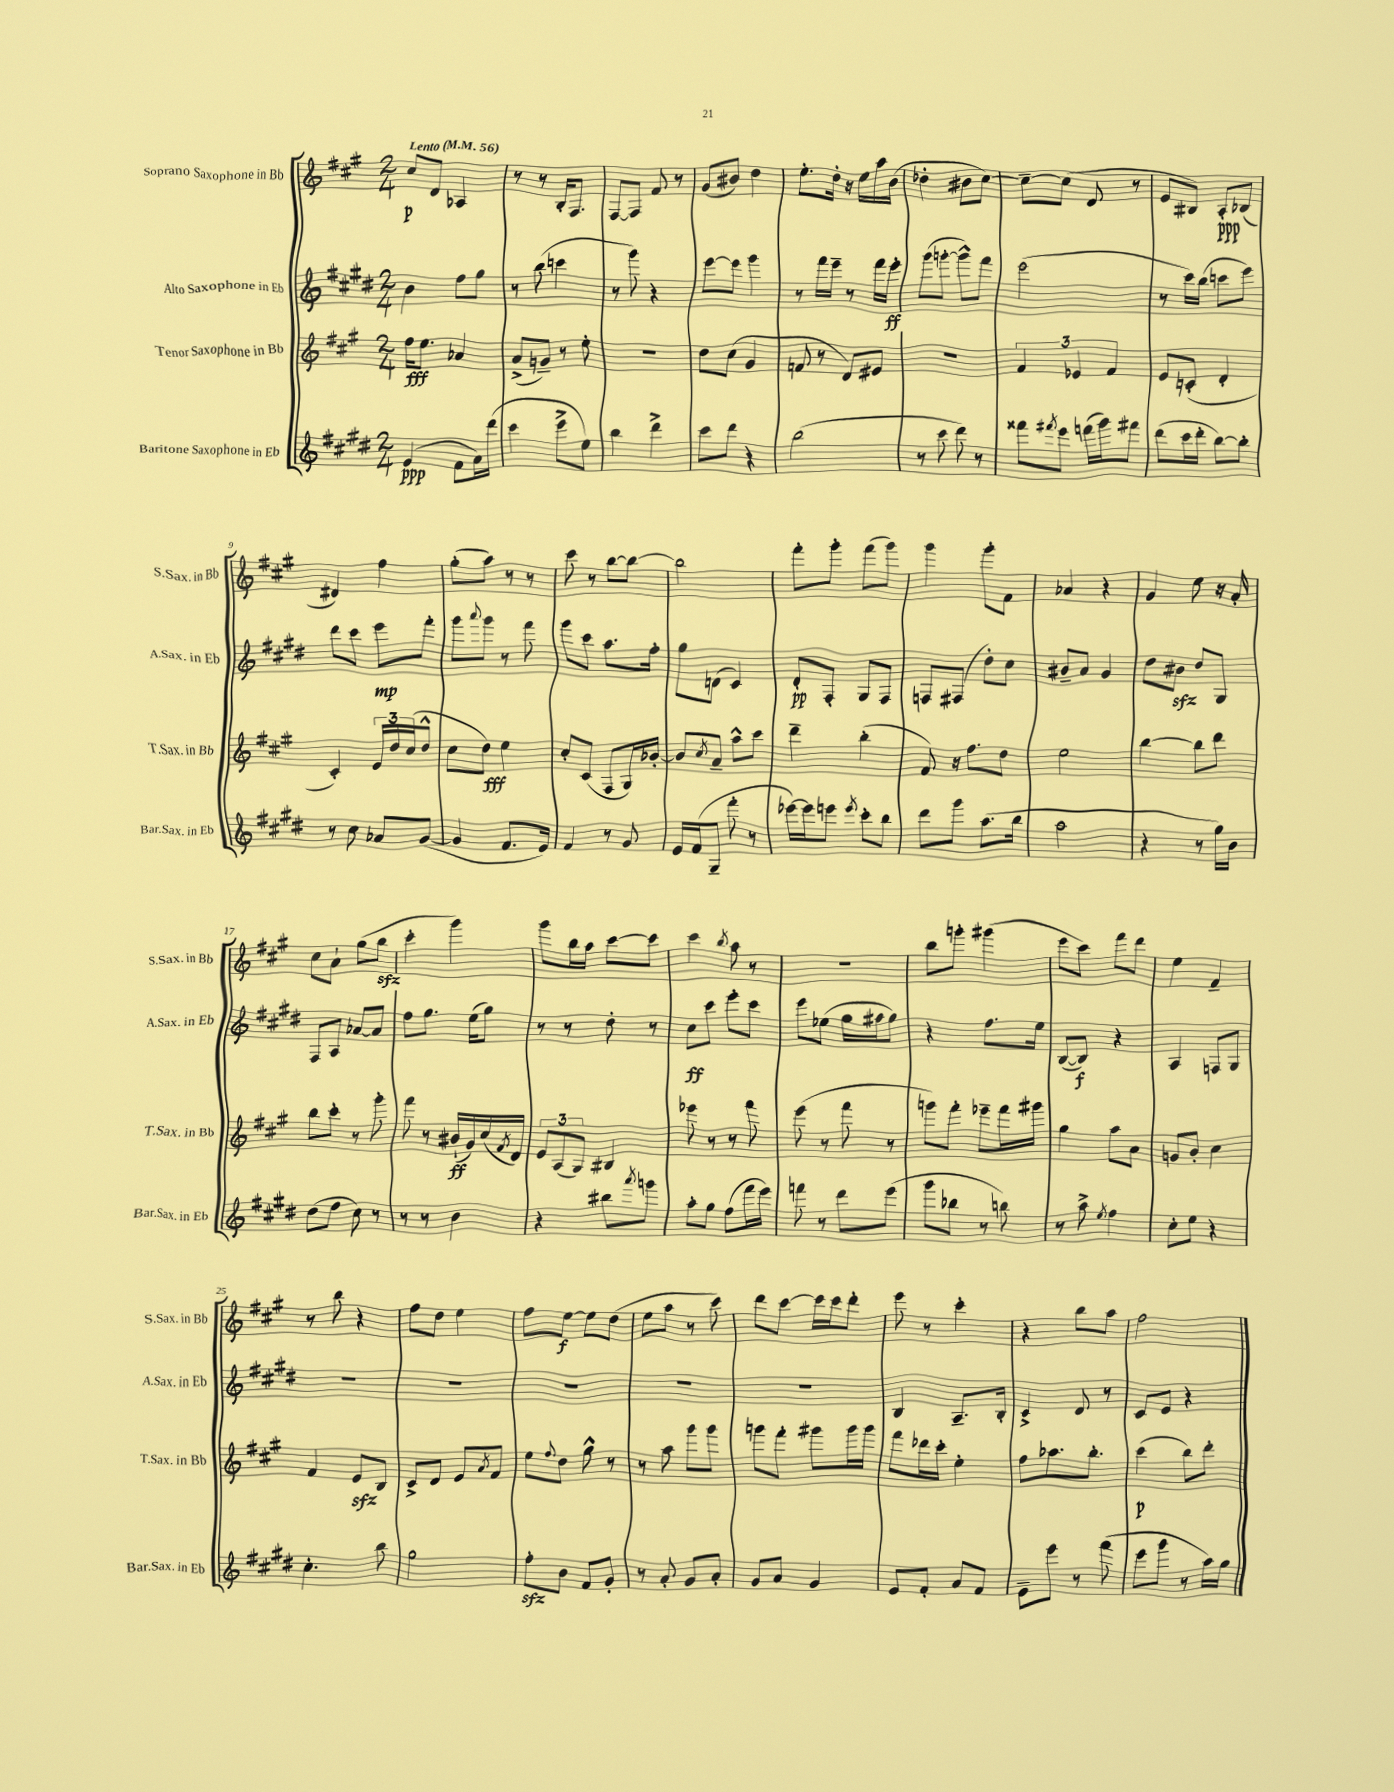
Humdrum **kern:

**kern	**kern	**kern	**kern
*staff4	*staff3	*staff2	*staff1
*clefG2	*clefG2	*clefG2	*clefG2
*k[f#c#g#d#]	*k[f#c#g#]	*k[f#c#g#d#]	*k[f#c#g#]
*M2/4	*M2/4	*M2/4	*M2/4
*MM56	*MM56	*MM56	*MM56
(4e/	16ff#\LK	4b\	8cc#/L
.	8.ee\J	.	.
.	.	.	8d/J
8f#\L	4a-/	8ff#\L	4A-/
16a\L)	.	8gg#\J	.
(16ddd#\JJ	.	.	.
=	=	=	=
4ccc#\	(8a^/L	8r	8r
.	8g~/J)	(8bb\	8r
8eee^\L	8r	4ccc\	16B'/LK
.	.	.	8.F#/J
8ee\J)	8ee'\	.	.
=	=	=	=
4bb\	2r	8r	[8F#/L
.	.	8ggg#\)	8F#/]J
4ddd#^\	.	4r	8f#/
.	.	.	8r
=	=	=	=
8ccc#\L	8dd\L	[8eee\L	(8g#/L
8ddd#\J	(8cc#\J	8eee\]J	8b#/J)
4r	4g#/	4ggg#\	4dd\
=	=	=	=
(2bb\	8f/	8r	8.ee'\L
.	8r	16fff#\LL	.
.	.	16eee~\JJ	16dd'\Jk
.	8d/L)	8r	16r
.	.	.	16ee\LL
.	8e#/J	16fff#\LL	16aa\
.	.	16eee'\JJ	(16b\JJ
=	=	=	=
8r	2r	(8ggg#\L	4dd-'\
8ccc#\	.	[8ggg'\J	.
8ddd#\)	.	8ggg^^\]L)	8b#\L
8r	.	8fff#\J	[8cc#\J)
=	=	=	=
8fff##\L	6f#/	(2eee\	8cc#~\_L
8qfff#/	.	.	.
8eee\J	.	.	(8cc#\]J
.	6e-/	.	.
(16fff\LL	.	.	8d/
16ggg#\J)	.	.	.
.	6f#/	.	.
8fff#\J	.	.	8r
=	=	=	=
(8ddd#\L	8e/L	8r	8e/L
16ccc#\L	(8c'/J	16ccc#\LL)	8B#/J)
16ddd#'\JJ	.	(16bb\JJ	.
[8bb\L)	4d'/	8ccc\L	8A'/L
8bb'\]J	.	8eee\J)	(8B-/J
=	=	=	=
8r	4c#'/)	8ddd#\L	4d#/)
8cc#\	.	8ccc#\J	.
8a-/L	24e/LL	8eee\L	4ff#\
.	24dd/	.	.
.	(24cc#/J	.	.
([8g#/J	8dd^^/J	8fff#'\J	.
=	=	=	=
4g#/]	8cc#\L	8ggg#\L	(8gg#'\L
.	.	8qqaaa/	.
.	8dd\J)	8ggg#\J	8aa\J)
8.f#/L	4ee\	8r	8r
.	.	8fff#\	8r
16e/Jk)	.	.	.
=	=	=	=
4f#/	8cc#'/L	8ggg#\L	8ccc#\
.	(8c#/J	8ccc#\J	8r
8r	8F#/L	8.aa\L	[8bb\L
8g#/	16G#/L)	.	8bb\_J
.	[16b-'/JJ	16ff#'\Jk	.
=	=	=	=
16e/LL	8b-/]L	8gg#\L	2bb\]
(16f#/J	.	.	.
.	8qcc#/	.	.
8G#~/J	8a~/J	(8d\J	.
8fff#'\	8aa^^\L	4c#/)	.
8r	8ccc#\J	.	.
=	=	=	=
[16eee-\LL)	4ddd~\	8d#'/L	8fff#'\L
16eee-\]J	.	.	.
8eee\J	.	8F#'/J	8ggg#'\J
8qeee/	.	.	.
8ccc#'\L	(4bb'\	8G#/L	(8fff#\L
8bb\J	.	8F#/J	8ggg#\J)
=	=	=	=
8ddd#\L	8f#/)	8F/L	4ggg#\
8ggg#\J	16r	(8F#/J	.
.	8.ff#\L	.	.
(8.aa\L	.	8dd#'\L)	8ggg#'\L
.	8dd\J	8cc#\J	8f#\J
16bb\Jk	.	.	.
=	=	=	=
2aa\	2ee\	8b#~/L	4a-/
.	.	8a/J	.
.	.	4g#/	4r
=	=	=	=
4r	[4bb\	8dd#\L	4g#/
.	.	8b#\J	.
8r	8bb\]L	8dd#/L	8ee\
16gg#\LL)	8ddd\J	8G#/J	16r
16b\JJ	.	.	16a'/
=	=	=	=
(8dd#\L	8bb\L	8F#/L	8cc#\L
8ff#\J	8ccc#'\J	8A/J	8a`\J
8cc#\)	8r	[8a-/L	(8gg#\L
8r	8ggg#'\	8a-/]J	8bb\J
=	=	=	=
8r	8fff#\	8ff#\L	4ccc#'\
8r	8r	8.gg#\J	.
4b\	(16b#`/LL	.	4ggg#\)
.	16g#/)	(16ee\LK	.
.	(16cc#/	8gg#\J)	.
.	8qf#/	.	.
.	16d/JJ)	.	.
=	=	=	=
4r	12e/L	8r	8ggg#\L
.	(12A/	.	.
.	.	8r	16bb\L
.	12G#/J)	.	.
.	.	.	16aa\JJ
8bb#\L	4B#/	8dd#'\	[8ccc#\L
8qaaa/	.	.	.
8ggg\J	.	8r	8ccc#\]J
=	=	=	=
8aa'\L	8eee-\	8cc#\L	4ccc#\
8gg#\J	8r	8ccc#\J	.
.	.	.	8qbb/
(8ff#\L	8r	8eee'\L	8aa\
16fff#\L	8fff#\	8ccc#\J	8r
16eee\JJ)	.	.	.
=	=	=	=
8fff\	(8eee\	8eee\L	2r
8r	8r	(8ee-\J	.
8ddd#\L	8fff#\	16gg#\LL	.
.	.	16aa#\J	.
(8eee\J	8r	8gg#\J)	.
=	=	=	=
8ggg#\L	8ggg\L)	4r	8bb\L
8bb-\J	8fff#'\J	.	8ggg'\J
8r	8eee-~\L	8.ff#\L	(4ggg#\
8bb\)	16fff#\L	.	.
.	16ggg#\JJ	16ee\Jk	.
=	=	=	=
8r	4gg#\	([8B/L	8eee\L
8aa^\	.	8B/]J)	8ccc#\J)
8qee/	.	.	.
4ff#\	8aa\L	4r	8fff#\L
.	8a\J	.	8ddd\J
=	=	=	=
8cc#'\L	8g/L	4A/	4ee\
8ee\J	8b'/J	.	.
4r	4cc#\	8F/L	4f#~/
.	.	8G#/J	.
=	=	=	=
4.cc#'\	4f#/	2r	8r
.	.	.	8bb\
.	8e/L	.	4r
8bb\	8B/J	.	.
=	=	=	=
2gg#\	8c#^/L	2r	8ff#\L
.	8d/J	.	8dd\J
.	8e/L	.	4ee\
.	8qa/	.	.
.	8f#/J	.	.
=	=	=	=
8ff#'\L	8ee\L	2r	8ff#\L
.	8qqff#/	.	.
8b\J	8dd\J	.	[8ee\J
8f#/L	8gg#^^\	.	8ee\]L
8g#'/J	8r	.	(8dd\J
=	=	=	=
8r	8r	2r	8ee\L
8a'/	8aa\	.	8aa\J
8g#/L	8ggg#\L	.	8r
8a'/J	8ggg#\J	.	8ccc#\)
=	=	=	=
8g#/L	8ggg\L	2r	8ddd\L
8a/J	8fff#'\J	.	[8ccc#\J
4g#/	8ggg#\L	.	16ccc#\]LL
.	.	.	16ccc#\J
.	16ggg#\L	.	8ddd'\J
.	16ggg#\JJ	.	.
=	=	=	=
8e/L	8fff#\L	4B/	8eee\
8f#'/J	16ddd-\L	.	8r
.	16ccc#'\JJ	.	.
8a/L	4ee'\	8.A~/L	4ccc#'\
8f#/J	.	.	.
.	.	16B'/Jk	.
=	=	=	=
8e~\L	8ff#\L	4c#^/	4r
8eee\J	8.aa-\	.	.
8r	.	8d#/	8bb\L
.	8.bb'\J	.	.
(8fff#\	.	8r	8aa\J
=	=	=	=
8eee\L	(4ccc#\	8c#/L	2ff#\
8ggg#\J	.	8e/J	.
8r	8bb\L)	4r	.
16aa\LL)	8ddd'\J	.	.
16gg#\JJ	.	.	.
==	==	==	==
*-	*-	*-	*-
